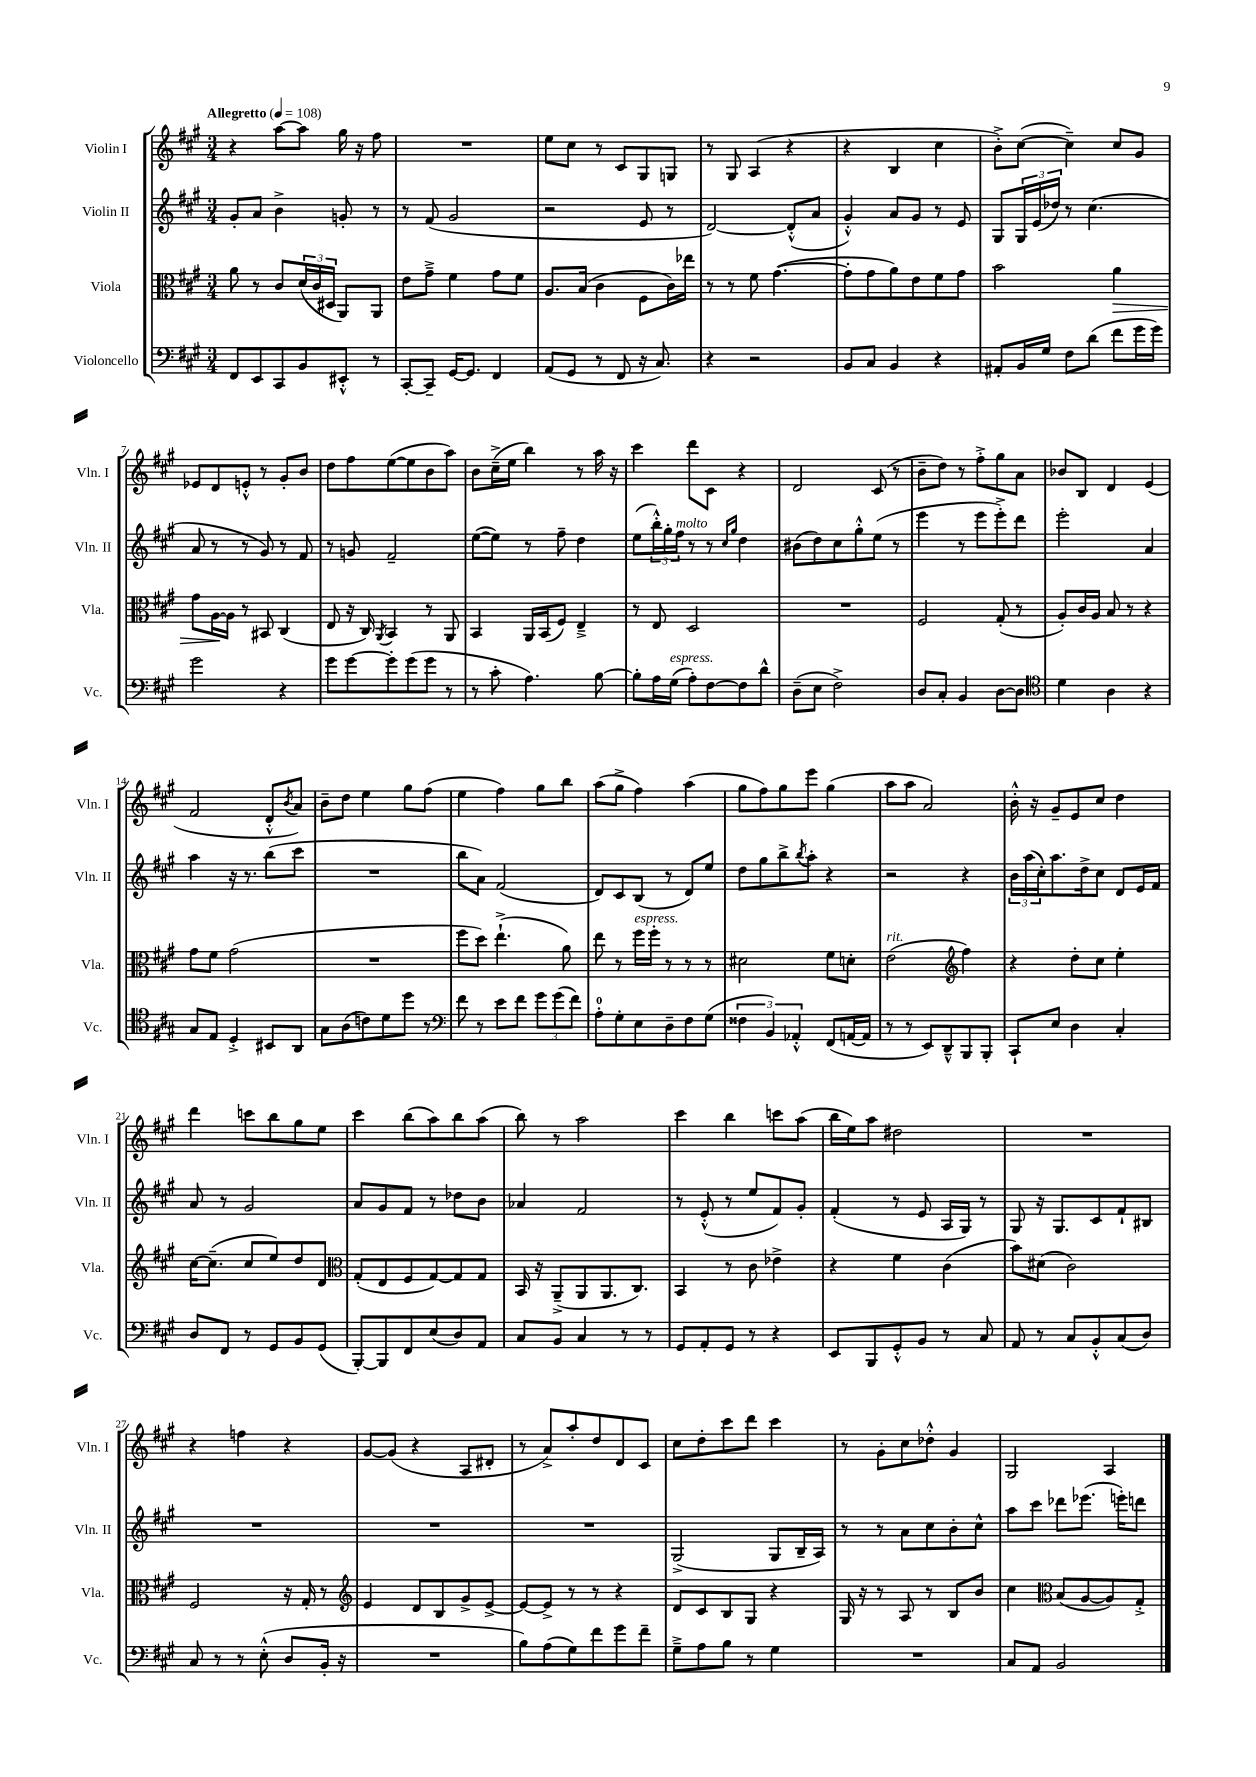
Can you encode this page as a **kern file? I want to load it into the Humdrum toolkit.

**kern	**kern	**kern	**kern
*staff4	*staff3	*staff2	*staff1
*clefF4	*clefC3	*clefG2	*clefG2
*k[f#c#g#]	*k[f#c#g#]	*k[f#c#g#]	*k[f#c#g#]
*M3/4	*M3/4	*M3/4	*M3/4
*MM108	*MM108	*MM108	*MM108
8FF#	8a	8g#'	4r
8EE	8r	8a	.
8CC#	8c#	4b^	[8aa
8BB	(24d	.	8aa]
.	24c#	.	.
.	24D#	.	.
8EE#'^^	8AA)	8g'	16gg#
.	.	.	16r
8r	8AA	8r	8ff#
=	=	=	=
[8CC#'	8e	8r	2.r
8CC#~]	8g#~^	(8f#	.
[16GG#	4f#	2g#	.
8.GG#]	.	.	.
4FF#	8g#	.	.
.	8f#	.	.
=	=	=	=
(8AA	8.A	2r	8ee
8GG#	.	.	8cc#
.	(16B	.	.
8r	4c#	.	8r
8FF#	.	.	8c#
16r	8F#	8e	8G#
8.C#)	.	.	.
.	16c#)	8r	8G
.	16ee-	.	.
=	=	=	=
4r	8r	[2d)	8r
.	8r	.	8G#
2r	8f#	.	(4A
.	([4.g#	.	.
.	.	(8d'^^]	4r
.	.	8a	.
=	=	=	=
8BB	8g#']	4g#'^^)	4r
8C#	8g#	.	.
4BB	8a)	8a	4B
.	8e	8g#	.
4r	8f#	8r	4cc#
.	8g#	8e	.
=	=	=	=
8AA#'	2b	8G#	8b'^)
16BB	.	24G#	([8cc#
.	.	(24e	.
16G#	.	.	.
.	.	24dd-)	.
8F#	.	8r	4cc#~])
(8d	.	(4.cc#	.
8f#	4a	.	8cc#
16g#	.	.	8g#
16g#)	.	.	.
=	=	=	=
2g#	8g#	8a	8e-
.	[16A	8r	8d
.	16A]	.	.
.	8r	8r	8e'^^
.	8BB#	8g#)	8r
4r	(4C#	8r	8g#'
.	.	8f#	8b
=	=	=	=
8g#	8E	8r	8dd
[8g#	16r	8g	8ff#
.	16C#)	.	.
.	8qAA	.	.
8g#']	4BB	2f#~	([8ee
(8g#	.	.	8ee]
8g#	8r	.	8b
8r	8AA	.	8aa)
=	=	=	=
8r	4BB	([8ee	8b
8c#'	.	8ee])	(16cc#~^
.	.	.	16ee
4.A)	16AA	8r	4bb)
.	(16BB	.	.
.	8F#)	8ff#~	.
.	4E~^	4dd	8r
[8B	.	.	16aa
.	.	.	16r
=	=	=	=
8B']	8r	(8ee	4ccc#
16A	8E	24bb'^^)	.
.	.	24gg#'	.
(16G#	.	.	.
.	.	24ff#	.
8A')	2D	8r	8ddd
[8F#	.	8r	8c#
.	.	16qqcc#	.
.	.	16qqgg#	.
8F#]	.	4dd	4r
8d^^	.	.	.
=	=	=	=
(8D~	2.r	(8b#	2d
8E	.	8dd)	.
2F#^)	.	8cc#	.
.	.	8gg#'^^	.
.	.	(8ee	(8c#
.	.	8r	8r
=	=	=	=
8D	2F#	4eee	8b~
8C#'	.	.	8dd)
4BB	.	8r	8r
.	.	8eee	8ff#'^
[8D	(8G#'	8eee'^)	8gg#
8D]	8r	8ddd	8a
=	=	=	=
*clefC4	*	*	*
4d	8A')	2eee'	8b-
.	16c#	.	8B
.	16A	.	.
4A	8B	.	4d
.	8r	.	.
4r	4r	4a	(4e
=	=	=	=
8G#	8g#	4aa	2f#
8E	8f#	.	.
4D'^	(2g#	16r	.
.	.	8.r	.
8BB#	.	(8bb	8d'^^
.	.	.	8qb
8AA	.	8ccc#	8a)
=	=	=	=
8G#	2.r	2.r	8b~
(8A	.	.	8dd
8c)	.	.	4ee
8d	.	.	.
8dd	.	.	8gg#
8r	.	.	(8ff#
=	=	=	=
*clefF4	*	*	*
8f#	8ff#	8bb	4ee
8r	8dd)	8a)	.
8e	(4.ee`^	(2f#	4ff#)
8f#	.	.	.
12g#	.	.	8gg#
(12g#	.	.	.
.	8a)	.	8bb
12f#)	.	.	.
=	=	=	=
8A'	8ee	8d)	(8aa
8G#'	8r	8c#	8gg#^
8E	16ff#	(8B	4ff#)
.	16ff#'	.	.
8D~	8r	8r	.
8F#	8r	8d)	(4aa
(8G#	8r	8ee	.
=	=	=	=
6F##	2d#	8dd	8gg#
.	.	8gg#	8ff#)
6BB)	.	.	.
.	.	8bb^	8gg#
6AA-'^^	.	.	.
.	.	8qbb	.
.	.	8aa'	8eee
(8FF#	8f#	4r	(4gg#
[16AA	8d'	.	.
16AA]	.	.	.
=	=	=	=
8r	(2e	2r	8aa
8r	.	.	8aa
8EE)	.	.	2a)
8DD~^^	.	.	.
*	*clefG2	*	*
8BBB	4ff#)	4r	.
8BBB'	.	.	.
=	=	=	=
8CC#`	4r	24b	16b'^^
.	.	(24aa	.
.	.	.	16r
.	.	24cc#')	.
8E	.	8.aa	8g#~
4D	8dd'	.	8e
.	.	16dd^	.
.	8cc#	8cc#	8cc#
4C#'	4ee'	8d	4dd
.	.	16e	.
.	.	16f#	.
=	=	=	=
8D	[16cc#	8a	4ddd
.	(8.cc#~]	.	.
8FF#	.	8r	.
8r	8cc#	2g#	8ccc
8GG#	8ee)	.	8bb
8BB	8dd	.	8gg#
(8GG#	8d	.	8ee
=	=	=	=
*	*clefC3	*	*
[8BBB')	(8G#'	8a	4ccc#
8BBB]	8E	8g#	.
8FF#	8F#	8f#	(8bb
(8E	[8G#)	8r	8aa)
8D)	8G#]	8dd-	8bb
8AA	8G#	8b	(8aa
=	=	=	=
8C#	16BB	4a-	8bb)
.	16r	.	.
8BB	(8AA~^	.	8r
4C#	8AA	2f#	2aa
.	8.AA	.	.
8r	.	.	.
.	8.C#)	.	.
8r	.	.	.
=	=	=	=
8GG#	4BB	8r	4ccc#
8AA'	.	(8e'^^	.
8GG#	8r	8r	4bb
8r	8c#	8ee	.
4r	4e-^	8f#)	8ccc
.	.	8g#'	(8aa
=	=	=	=
8EE	4r	(4f#'	16bb
.	.	.	16ee)
8BBB	.	.	8aa
8GG#'^^	4f#	8r	2dd#
8BB	.	8e	.
8r	(4c#	16A	.
.	.	16G#)	.
8C#	.	8r	.
=	=	=	=
8AA	8b)	8G#	2.r
8r	(8d#	16r	.
.	.	8.G#	.
8C#	2c#)	.	.
8BB'^^	.	8c#	.
(8C#	.	8f#`	.
8D)	.	8B#	.
=	=	=	=
8C#	2F#	2.r	4r
8r	.	.	.
8r	.	.	4ff
(8E'^^	.	.	.
8D	16r	.	4r
.	16G#'	.	.
16BB'	8r	.	.
16r	.	.	.
=	=	=	=
*	*clefG2	*	*
2.r	4e	2.r	[8g#
.	.	.	(8g#]
.	8d	.	4r
.	8B	.	.
.	8g#^	.	8A
.	[8e^	.	8d#'
=	=	=	=
8B)	8e_	2.r	8r
(8A	8e^]	.	8a^)
8G#)	8r	.	8aa'
8f#	8r	.	8dd
8g#	4r	.	8d
8f#~	.	.	8c#
=	=	=	=
8G#~^	8d	(2G#^	8cc#
8A	8c#	.	8dd'
8B	8B	.	8ccc#
8r	8G#	.	8ddd
4G#	4r	8G#	4ccc#
.	.	16B~	.
.	.	16A)	.
=	=	=	=
2.r	16G#	8r	8r
.	16r	.	.
.	8r	8r	8g#'
.	8A	8a	8cc#
.	8r	8cc#	8dd-'^^
.	8B	8b'	4g#
.	8b	8cc#^^	.
=	=	=	=
8C#	4cc#	8aa	2G#
8AA	.	8ccc#	.
*	*clefC3	*	*
2BB	(8B	8ddd-	.
.	[8A	(8.eee-	.
.	8A])	.	4A
.	.	16eee')	.
.	8G#'^	8ddd	.
==	==	==	==
*-	*-	*-	*-
